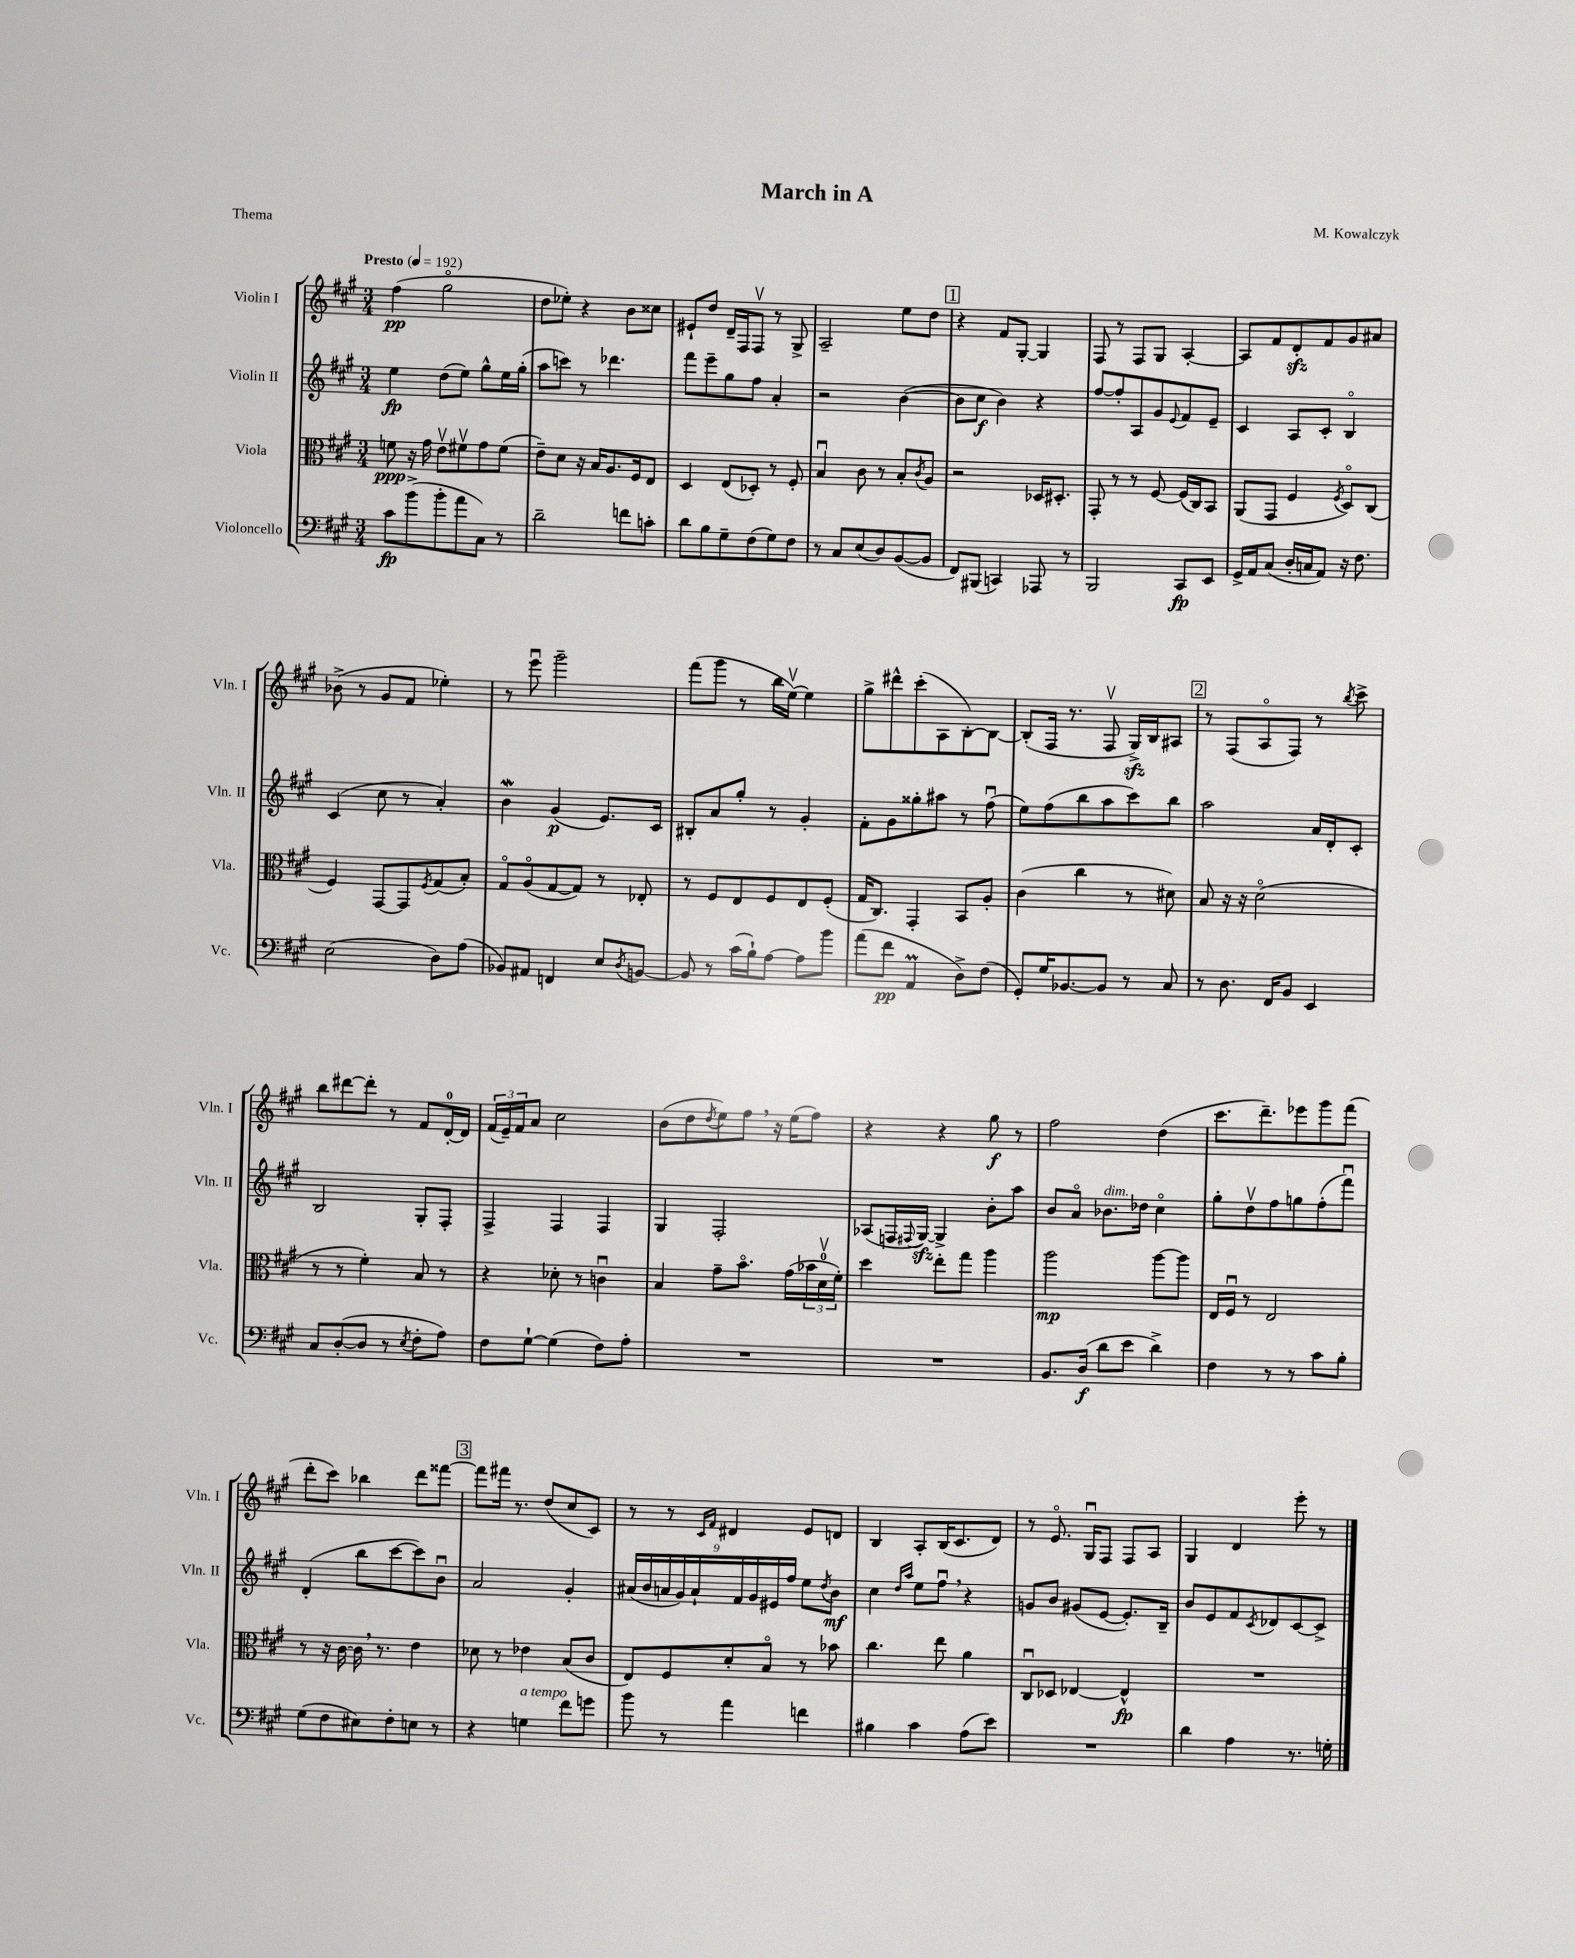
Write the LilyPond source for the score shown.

\header { title = "March in A" composer = "M. Kowalczyk" piece = "Thema" }
<<
\new StaffGroup <<
\new Staff = "s0" \with { instrumentName = "Violin I" shortInstrumentName = "Vln. I" } {
    \clef treble \key a \major \numericTimeSignature \time 3/4 \tempo "Presto" 4 = 192
    fis''4\pp( gis''2\flageolet |
    d''8 ees''8-.) r4 b'8 cisis''8 |
    eis'8-! d''8 d'16-- fis16 fis8\upbow r8 gis8-> |
    a2-- e''8 d''8 |
    \mark \markup { \box "1" } r4 fis'8 gis8~-. gis4 |
    fis8 r8 fis8 gis8 a4~-. |
    a8 fis'8 d'8-.\sfz fis'8 gis'8 ais'8 |
    bes'8->( r8 gis'8 fis'8 ees''4-.) |
    r8 e'''8\downbow gis'''2-- |
    fis'''8( gis'''8 r8 b''16 e''16~\upbow) e''4 |
    gis''8-> dis'''8-^ cis'''8-.( a8 b8~-.) b8~ |
    b8-.( fis16 r8. fis8\upbow gis16->\sfz) b16 ais8 |
    \mark \markup { \box "2" } r8 fis8( a8\flageolet fis8) r8 \acciaccatura { b''8 } cis'''8-> |
    b''8 dis'''8~ dis'''8-. r8 fis'8 d'16-0~-. d'16 |
    \tuplet 3/2 { fis'16( e'16--) fis'16 } a'8 cis''2 |
    b'8( d''8 \acciaccatura { d''8 } e''8) fis''8 \breathe r16 e''16( fis''8) |
    r4 r4 gis''8\f r8 |
    fis''2 d''4( |
    cis'''8. d'''8.--) ees'''8 gis'''8 fis'''8( |
    d'''8-. cis'''8) bes''4 d'''8 fisis'''8~ |
    \mark \markup { \box "3" } fisis'''8 fis'''16 r8. d''8( cis''8 cis'8) |
    r8 r8 \grace { cis'16 fis'16 } dis'4 e'8 d'8 |
    b4 a8-. b16( cis'8. d'8) |
    r8 e'8.\flageolet gis16\downbow fis8 fis8 a8 |
    gis4 d'4 e'''8-. r8 \bar "|." |
}
\new Staff = "s1" \with { instrumentName = "Violin II" shortInstrumentName = "Vln. II" } {
    \clef treble \key a \major \numericTimeSignature \time 3/4
    e''4\fp d''8( e''8) gis''8-^ e''16 gis''16-.( |
    a''8 c'''8) r8 des'''4. |
    fis'''8 e'''8-- gis''8 fis''8 a'4-. |
    r2 b'4~( |
    \mark \markup { \box "1" } b'8 cis''8\f b'4) r4 |
    fis''8~ fis''8-. a8 gis'8 \appoggiatura { e'8 } fis'8 e'8-- |
    cis'4 a8 cis'8-. b4\flageolet |
    cis'4( cis''8 r8 a'4-.) |
    b'4\mordent gis'4\p( e'8.) cis'16 |
    bis8-. a'8 gis''8-. r8 gis'4-. |
    fis'8-. gis'8 gisis''8-. ais''8 r8 fis''8\downbow( |
    e''8) fis''8( b''8 a''8 cis'''8) b''8 |
    \mark \markup { \box "2" } a''2 a'16 d'16-. cis'8-. |
    b2 gis8-. fis8-. |
    fis4-> fis4 fis4 |
    gis4 fis2-. |
    aes8( f16 \appoggiatura { fis8 } gis16~\sfz) gis4-> b'8-. a''8 |
    b'8 a'8\flageolet bes'8.^\markup { \italic "dim." } des''16 cis''4\flageolet |
    gis''8-. d''8\upbow fis''8 g''8 fis''8-.( fis'''8\downbow) |
    d'4-.( b''8 cis'''8~ cis'''8) b'8\downbow |
    \mark \markup { \box "3" } a'2 gis'4-. |
    \tuplet 9/8 { ais'16( b'16 a'16 gis'16) a'16-! fis'16 gis'16 eis'16 fis''16 } e''8 \acciaccatura { d''8 } b'8\mf |
    cis''4 \grace { d''16 a''16 } e''8 fis''8\downbow \breathe r4 |
    g'8 b'8 gis'8( e'8~ e'8.-.) b16-- |
    b'8 e'8 fis'8 \acciaccatura { cis'8 } des'8 cis'8~ cis'8-> \bar "|." |
}
\new Staff = "s2" \with { instrumentName = "Viola" shortInstrumentName = "Vla." } {
    \clef alto \key a \major \numericTimeSignature \time 3/4
    f'8\ppp r16 gis'16 e'8\upbow fis'8\upbow gis'8 fis'8( |
    e'8--) d'8 r16 b16 a8. fis16 e8 |
    d4 e8( des8-.) r8 fis8-. |
    b4\downbow cis'8 r8 b8-. \acciaccatura { cis'8 } a8 |
    \mark \markup { \box "1" } r2 des16 dis8.-. |
    gis,8-. r8 r8 fis8~ fis16( cis16) b,8 |
    a,8( gis,8 fis4 \acciaccatura { fis8 } d8\flageolet) cis8( |
    fis4) gis,8~ gis,8 \acciaccatura { fis8 } gis8( b8-.) |
    gis8\flageolet a8\flageolet( gis8~ gis8) r8 ees8-. |
    r8 fis8 e8 fis8 e8 fis8-.( |
    gis16 cis8.) gis,4-. b,8 a8-. |
    cis'4( cis''4 r8 dis'8) |
    \mark \markup { \box "2" } b8 r16 r16 d'2\flageolet( |
    r8 r8 fis'4-.) b8 r8 |
    r4 des'8-. r8 c'4\downbow |
    b4 gis'8-- b'8.\flageolet gis'16( \tuplet 3/2 { bes'16 d'16-0\upbow fis'16-.) } |
    d''4 e''8-. gis''8 a''4 |
    a''2\mp a''8~ a''8 |
    e16 fis16\downbow r8 e2 |
    r8 r16 cis'16~ cis'16 \breathe r8. e'4 |
    \mark \markup { \box "3" } des'8 r8 ees'4 b8( cis'8 |
    e8) fis8 d'8-. b8\flageolet r8 bes'8 |
    cis''4. e''8 a'4 |
    cis8\downbow des8 ees4~ ees4-^\fp |
    R2. \bar "|." |
}
\new Staff = "s3" \with { instrumentName = "Violoncello" shortInstrumentName = "Vc." } {
    \clef bass \key a \major \numericTimeSignature \time 3/4
    cis'8\fp b'8->( b'8-. a'8 cis8) r8 |
    d'2-- f'8 c'8-. |
    d'8 b8 gis8-- fis8( gis8) fis8 |
    r8 cis8 e8( d8) b,8~( b,8 |
    \mark \markup { \box "1" } fis,8) bis,,8( c,4) aes,,8 r8 |
    b,,2 cis,8\fp e,8 |
    gis,16-> a,16 cis8( d16-. c16 a,8) r16 fis8. |
    e2( d8) a8( |
    bes,8) ais,8 f,4 e8 \acciaccatura { d8 } b,8~ |
    b,8 r8 cis'16( b16-!) a8~ a8 b'8 |
    a'8( fis'8\pp a,4\prall d8->) fis8( |
    gis,8-.) gis16 bes,8.~ bes,8 r8 cis8 |
    \mark \markup { \box "2" } r8 d8. fis,16 b,8 e,4 |
    cis8 d8~-.( d8 r8 \acciaccatura { e8 } fis8-. a8) |
    fis8 gis8~-! gis4( fis8) a8-. |
    R2. |
    R2. |
    b,8. d16\f( d'8 e'8 d'4->) |
    fis4 r8 r8 cis'8 b8-. |
    gis8( fis8 eis8) fis8-. e8 r8 |
    \mark \markup { \box "3" } r4 g4^\markup { \italic "a tempo" } fis'8 g'8 |
    b'8 r8 a'4 f'4 |
    bis4 cis'4 a8( e'8) |
    R2. |
    d'4 a4 r8. g16-. \bar "|." |
}
>>
>>
\layout { \context { \Score \remove "Bar_number_engraver" } }
